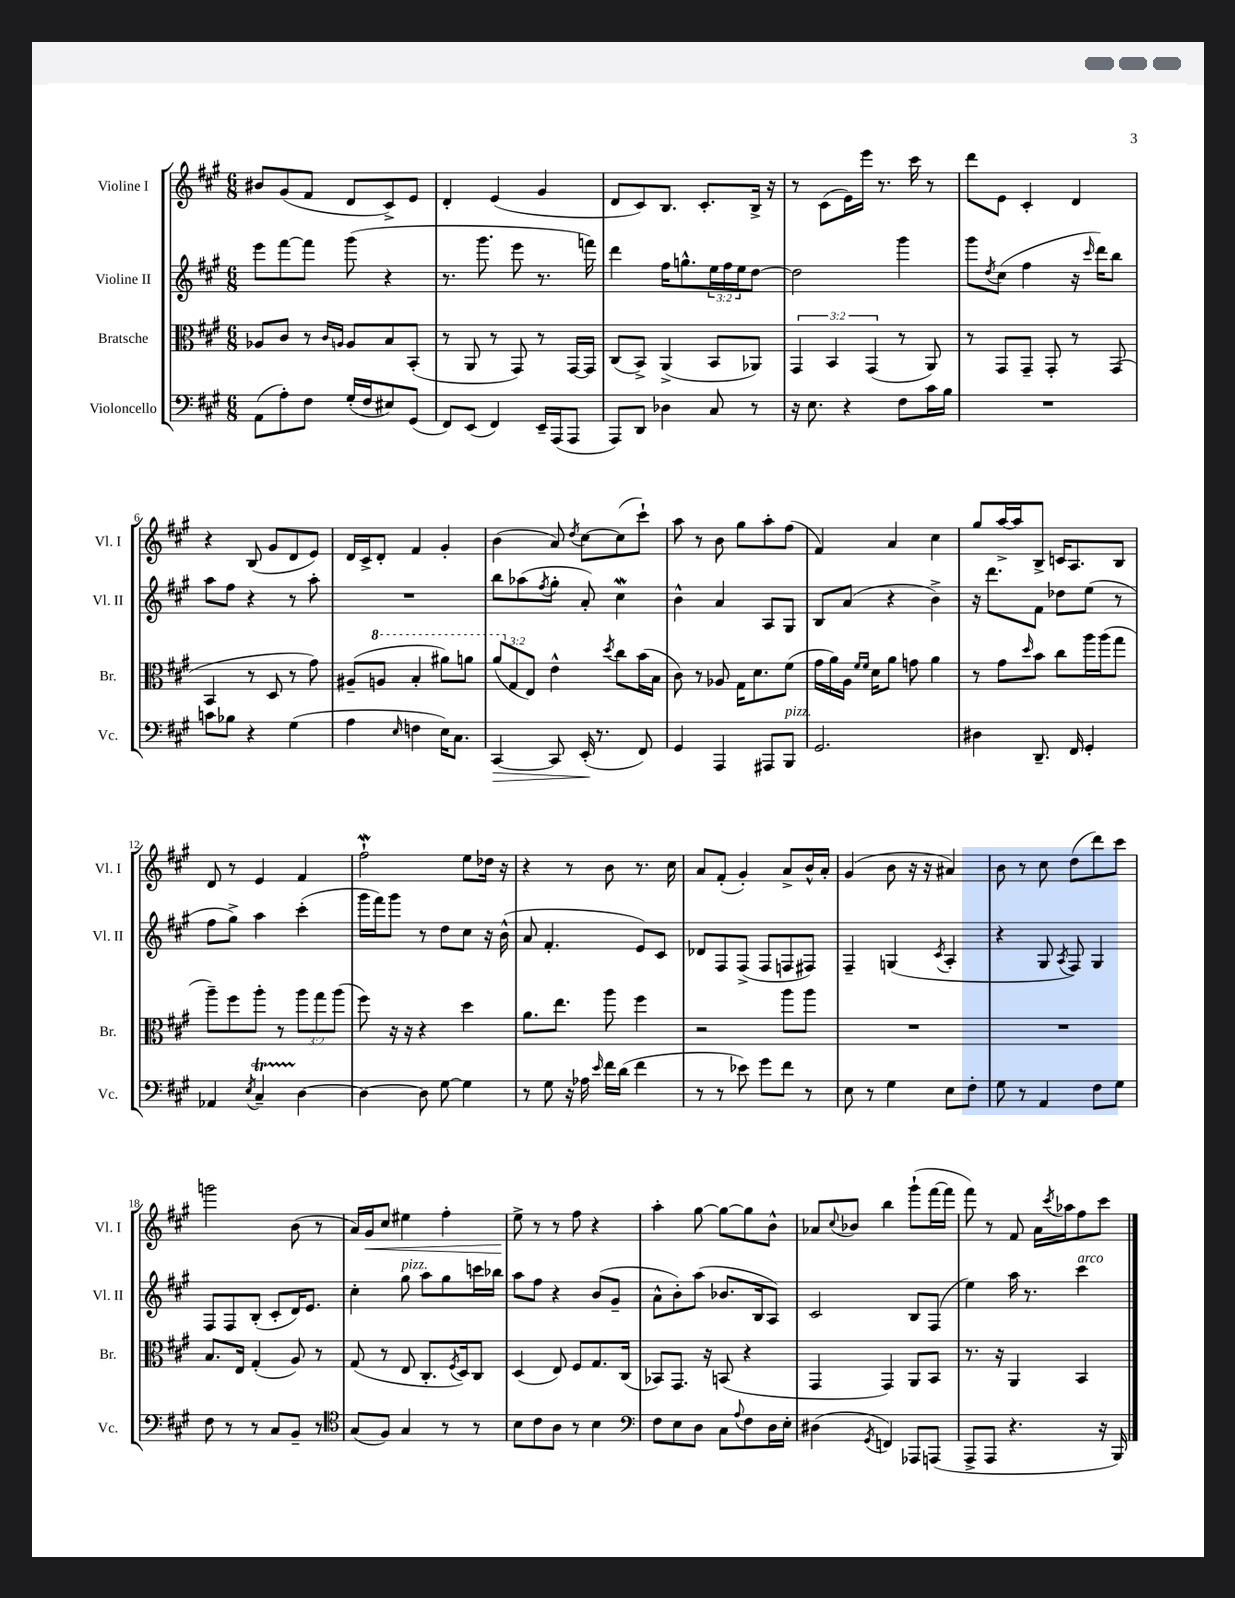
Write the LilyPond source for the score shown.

<<
\new StaffGroup <<
\new Staff = "s0" \with { instrumentName = "Violine I" shortInstrumentName = "Vl. I" } {
    \clef treble \key a \major \numericTimeSignature \time 6/8
    bis'8 gis'8( fis'8 d'8 cis'8->) e'8 |
    d'4-. e'4( gis'4 |
    d'8 cis'8) b8. cis'8.-. b16-> r16 |
    r8 cis'8( e'16) e'''16 r8. cis'''16 r8 |
    d'''8 e'8 cis'4-. d'4 |
    r4 b8( gis'8 d'8 e'8) |
    d'16 cis'16-> d'8-. fis'4 gis'4-. |
    b'4( a'8) \acciaccatura { d''8 } cis''8~ cis''8( cis'''8-!) |
    a''8 r8 b'8 gis''8 a''8-. fis''8( |
    fis'4) a'4 cis''4 |
    gis''8 a''16~-> a''16 b8-> c'16 a8. b8 |
    d'8 r8 e'4 fis'4 |
    fis''2-!\mordent e''8 des''16 r16 |
    r4 r8 b'8 r8. cis''16 |
    a'8 fis'8-.( gis'4-.) a'8-> b'16-^ a'16-. |
    gis'4( b'8 r16 r16 ais'4) |
    b'8 r8 cis''8 d''8( d'''8) cis'''8 |
    g'''2 b'8( r8 |
    a'16) gis'16\< cis''8 eis''4 fis''4-. |
    e''8->\! r8 r8 fis''8 r4 |
    a''4-. gis''8~ gis''8~ gis''8 b'8-^ |
    aes'8 \appoggiatura { cis''8 } bes'8 b''4 gis'''8-!( fis'''16~ fis'''16 |
    fis'''8) r8 fis'8 a'16 \acciaccatura { cis'''8 } aes''16 fis''8 cis'''8 \bar "|." |
}
\new Staff = "s1" \with { instrumentName = "Violine II" shortInstrumentName = "Vl. II" } {
    \clef treble \key a \major \numericTimeSignature \time 6/8 \override Staff.TupletNumber.text = #tuplet-number::calc-fraction-text
    e'''8 fis'''8~ fis'''8 gis'''8( r4 |
    r8. gis'''8. e'''8 r8. f'''16) |
    d'''4 fis''16 g''8.-^ \tuplet 3/2 { e''16 fis''16 e''16 } d''8~ |
    d''2 gis'''4 |
    gis'''8 \acciaccatura { d''8 } cis''8( fis''4 r16 \grace { cis'''16 } d'''16) b''8 |
    a''8 fis''8 r4 r8 a''8-. |
    R2. |
    b''8 aes''8( \acciaccatura { fis''8 } gis''8-. a'8-.) cis''4\mordent |
    b'4-^ a'4 a8 gis8 |
    b8 a'8( r4 b'4->) |
    r16 d'''8. fis'8 des''8 e''8( r8 |
    fis''8 gis''8->) a''4 cis'''4-.( |
    gis'''16 fis'''16) gis'''8 r8 d''8 cis''8 r16 b'16-^( |
    a'8 fis'4.-. e'8) cis'8 |
    des'8 fis8 fis8->( fis8 f8 fis8) |
    fis4-- g4( \acciaccatura { cis'8 } a4-. |
    r4 gis8 \acciaccatura { a8 } fis8) gis4 |
    fis8 fis8 b8-.( cis'8-. d'16) e'8. |
    cis''4-. gis''8^\markup { \italic "pizz." } a''8 gis''8 c'''16 bes''16 |
    a''8 fis''8 r4 b'8( gis'8-- |
    a'8-^ b'8-.) a''8( bes'8. b16 a8) |
    cis'2 b8 fis8( |
    e''4) a''16 r8. cis'''4^\markup { \italic "arco" } \bar "|." |
}
\new Staff = "s2" \with { instrumentName = "Bratsche" shortInstrumentName = "Br." } {
    \clef alto \key a \major \numericTimeSignature \time 6/8 \override Staff.TupletNumber.text = #tuplet-number::calc-fraction-text
    aes8 cis'8 r8 \grace { cis'16 a16 } a8 b8 b,8-.( |
    r8 a,8 r8 gis,8) r8 gis,16~ gis,16 |
    cis8( b,8->) a,4->( b,8 aes,8) |
    \tuplet 3/2 { gis,4 b,4 gis,4( } r8 a,8) |
    r8 gis,8 gis,8-- gis,8-. r8 gis,8( |
    b,4 r8 d8 r8 gis'8) |
    ais8--( \ottava #1 a'!8 b'4-. ais''8) a''8 |
    \tuplet 3/2 { a''8( \ottava #0 gis8 e8) } e'4-^ \acciaccatura { d''8 } cis''8 b'16( b16 |
    cis'8) r8 aes8 gis16 d'8. fis'8( |
    gis'16 a'16) a16 \grace { fis'16 fis'16 } d'16 a'8 g'8 a'4 |
    r8 gis'8 \grace { d''16 } b'8 cis''8 a''16 a''16( gis''8 |
    a''8--) fis''8 a''8-. r8 \tuplet 3/2 { a''8 gis''8 a''8( } |
    fis''8) r16 r16 r4 d''4 |
    a'8. e''8. a''8 fis''4 |
    r2 a''8 a''8 |
    R2. |
    R2. |
    b8. e16 gis4-.( a8) r8 |
    gis8( r8 e8 cis8.-. \acciaccatura { fis8 } d16) cis8 |
    d4( e8) fis8 gis8. cis16( |
    bes,8) gis,8. r16 b,8( r4 |
    gis,4 gis,4) a,8 b,8 |
    r8. r16 a,4 b,4 \bar "|." |
}
\new Staff = "s3" \with { instrumentName = "Violoncello" shortInstrumentName = "Vc." } {
    \clef bass \key a \major \numericTimeSignature \time 6/8
    a,8( a8-.) fis8 gis16-.( fis16 eis8) gis,8( |
    fis,8) e,8( fis,4) e,16-- a,,16( a,,8 |
    a,,8) d,8 des4 cis8 r8 |
    r16 e8. r4 fis8 cis'16 b16 |
    R2. |
    c'8 bes8 r4 gis4( |
    a4 \grace { e16 } f4 e16) cis8. |
    cis,4~\> cis,8 e,16-.\!( r8. fis,8) |
    gis,4 a,,4 ais,,8 b,,8^\markup { \italic "pizz." } |
    gis,2. |
    dis4 d,8.-- fis,16 gis,4-. |
    aes,4 \acciaccatura { e8 } cis4--\startTrillSpan d4~\stopTrillSpan |
    d4~ d8 gis8~ gis4 |
    r8 gis8 r16 aes16 \grace { e'16 } fis'16 d'16( fis'4 |
    r8 r8 ees'8) gis'8 fis'8 r8 |
    e8 r8 gis4 e8 fis8-. |
    gis8 r8 a,4 fis8 gis8 |
    fis8 r8 r8 cis8 b,8-- r8 |
    \clef tenor gis8( fis8) gis4 r8 r8 |
    b8 cis'8 a8 r8 b4 |
    \clef bass fis8 e8 d8 cis8 \appoggiatura { a8 } fis8 d16 e16-. |
    dis4( \acciaccatura { gis,8 } f,4) aes,,8 a,,8( |
    a,,8-> a,,8 r4. r16 b,,16) \bar "|." |
}
>>
>>
